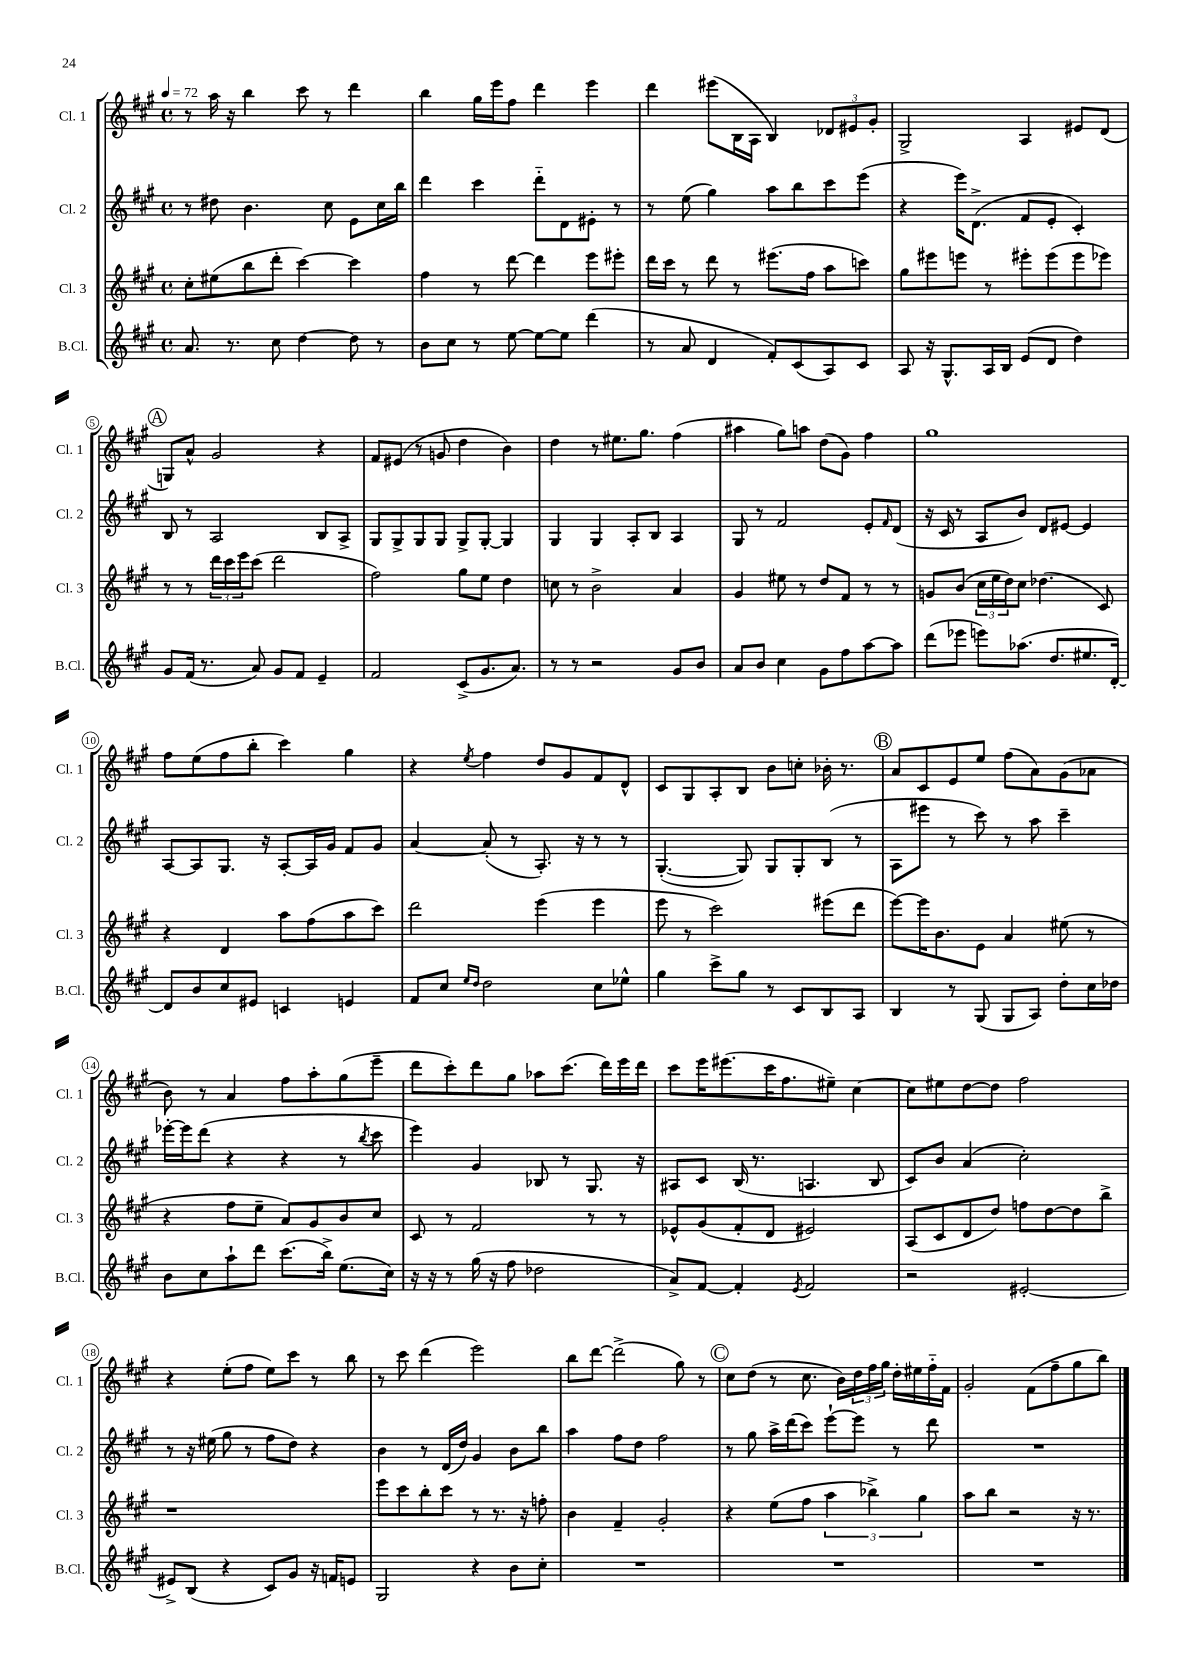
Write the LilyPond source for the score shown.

<<
\new StaffGroup <<
\new Staff = "s0" \with { instrumentName = "Cl. 1" shortInstrumentName = "Cl. 1" } {
    \clef treble \key a \major \defaultTimeSignature \time 4/4 \tempo 4 = 72
    r8 a''16 r16 b''4 cis'''8 r8 d'''4 |
    b''4 gis''16 e'''16 fis''8 d'''4 e'''4 |
    d'''4 eis'''8( b16 a16 b4) \tuplet 3/2 { des'8 eis'8 gis'8-. } |
    gis2-> a4 eis'8 d'8( |
    \mark \markup { \circle "A" } g8) a'8-^ gis'2 r4 |
    fis'8 eis'8( r8 g'8 d''4 b'4) |
    d''4 r8 eis''8. gis''8. fis''4( |
    ais''4 gis''8) a''8 d''8( gis'8) fis''4 |
    gis''1 |
    fis''8 e''8( fis''8 b''8-. cis'''4) gis''4 |
    r4 \acciaccatura { e''8 } fis''4 d''8 gis'8 fis'8 d'8-^ |
    cis'8 gis8 a8-. b8 b'8 c''8-. bes'16-. r8. |
    \mark \markup { \circle "B" } a'8 cis'8 e'8 e''8 fis''8( a'8) gis'8( aes'8 |
    b'8) r8 a'4 fis''8 a''8-. gis''8( e'''8-- |
    d'''8 cis'''8-.) d'''8 gis''8 aes''8 cis'''8.( d'''16) e'''16 d'''16 |
    cis'''8 e'''16 eis'''8.( cis'''16 fis''8. eis''8--) cis''4~ |
    cis''8 eis''8 d''8~ d''8 fis''2 |
    r4 e''8-.( fis''8 e''8) cis'''8 r8 b''8 |
    r8 cis'''8 d'''4( e'''2) |
    b''8 d'''8~ d'''2->( gis''8) r8 |
    \mark \markup { \circle "C" } cis''8 d''8( r8 cis''8. b'16) \tuplet 3/2 { d''16 fis''16 gis''16 } d''16-. eis''16 fis''16-_ fis'16 |
    gis'2-. fis'8( fis''8-- gis''8 b''8) \bar "|." |
}
\new Staff = "s1" \with { instrumentName = "Cl. 2" shortInstrumentName = "Cl. 2" } {
    \clef treble \key a \major \defaultTimeSignature \time 4/4
    r8 dis''8 b'4. cis''8 e'8 cis''16 b''16 |
    d'''4 cis'''4 d'''8-_ d'8 eis'8-. r8 |
    r8 e''8( gis''4) a''8 b''8 cis'''8 e'''8( |
    r4 e'''16) d'8.->( fis'8 e'8-. cis'4-.) |
    \mark \markup { \circle "A" } b8 r8 a2 b8 a8-> |
    gis8 gis8-> gis8 gis8 gis8-> gis8~-. gis4 |
    gis4 gis4 a8-. b8 a4 |
    gis8 r8 fis'2 e'8-. \grace { fis'16 } d'8( |
    r16 cis'16 r8 a8 b'8) d'8 eis'8~ eis'4 |
    a8~ a8 gis8. r16 a8~-. a16 gis'16 fis'8 gis'8 |
    a'4~ a'8-.( r8 a8.-.) r16 r8 r8 |
    gis4.~-.( gis8) gis8 gis8-. b8( r8 |
    \mark \markup { \circle "B" } a8 eis'''8 r8 cis'''8) r8 a''8 cis'''4-- |
    ees'''16~-. ees'''16 d'''8( r4 r4 r8 \acciaccatura { b''8 } cis'''8 |
    e'''4) gis'4 bes8 r8 gis8. r16 |
    ais8 cis'8 b16( r8. a4. b8 |
    cis'8) b'8 a'4( cis''2-.) |
    r8 r16 eis''16( gis''8 r8 fis''8 d''8) r4 |
    b'4 r8 d'16( d''16) gis'4 b'8 b''8 |
    a''4 fis''8 d''8 fis''2 |
    \mark \markup { \circle "C" } r8 gis''8 a''16-> d'''16( cis'''8) e'''8~-! e'''8 r8 d'''8 |
    R1 \bar "|." |
}
\new Staff = "s2" \with { instrumentName = "Cl. 3" shortInstrumentName = "Cl. 3" } {
    \clef treble \key a \major \defaultTimeSignature \time 4/4
    cis''8-. eis''8( b''8 d'''8-. cis'''4~) cis'''4 |
    fis''4 r8 d'''8~ d'''4 e'''8 eis'''8-. |
    d'''16 cis'''16 r8 d'''8 r8 eis'''8.( fis''16 a''8 c'''8) |
    gis''8 eis'''8 e'''8 r8 eis'''8-. eis'''8( eis'''8 ees'''8) |
    \mark \markup { \circle "A" } r8 r8 \tuplet 3/2 { d'''16 cis'''16 e'''16 } cis'''8( d'''2 |
    fis''2) gis''8 e''8 d''4 |
    c''8 r8 b'2-> a'4 |
    gis'4 eis''8 r8 d''8 fis'8 r8 r8 |
    g'8 b'8( \tuplet 3/2 { cis''16 e''16 d''16) } cis''8 des''4.( cis'8) |
    r4 d'4 a''8 fis''8( a''8 cis'''8) |
    d'''2 e'''4( e'''4 |
    e'''8 r8 cis'''2) eis'''8( d'''8 |
    \mark \markup { \circle "B" } e'''8~) e'''16 b'8. e'8 a'4 eis''8( r8 |
    r4 fis''8 e''8-- a'8) gis'8 b'8 cis''8 |
    cis'8 r8 fis'2 r8 r8 |
    ees'8-^ gis'8( fis'8-. d'8 eis'2) |
    a8( cis'8 d'8 d''8) f''8 d''8~ d''8 b''8-> |
    r1 |
    e'''8 cis'''8 b''8-. cis'''8 r8 r8. r16 f''8-. |
    b'4 fis'4-- gis'2-. |
    \mark \markup { \circle "C" } r4 e''8( fis''8 \tuplet 3/2 { a''4 bes''4->) gis''4 } |
    a''8 b''8 r2 r16 r8. \bar "|." |
}
\new Staff = "s3" \with { instrumentName = "B.Cl." shortInstrumentName = "B.Cl." } {
    \clef treble \key a \major \defaultTimeSignature \time 4/4
    a'8. r8. cis''8 d''4~ d''8 r8 |
    b'8 cis''8 r8 e''8~ e''8~ e''8 d'''4( |
    r8 a'8 d'4 fis'8-.) cis'8( a8) cis'8 |
    a8 r16 gis8.-^ a16 b16 e'8( d'8 d''4) |
    \mark \markup { \circle "A" } gis'8 fis'16( r8. a'8) gis'8 fis'8 e'4-- |
    fis'2 cis'8->( gis'8. a'8.) |
    r8 r8 r2 gis'8 b'8 |
    a'8 b'8 cis''4 gis'8 fis''8 a''8~ a''8 |
    d'''8( ees'''8 e'''8) aes''8.( d''8. eis''8. d'16~-.) |
    d'8 b'8 cis''8 eis'8 c'4 e'4 |
    fis'8 cis''8 \grace { e''16 d''16 } d''2 cis''8 ees''8-^ |
    gis''4 cis'''8-> gis''8 r8 cis'8 b8 a8 |
    \mark \markup { \circle "B" } b4 r8 gis8( gis8 a8) d''8-. cis''16 des''16 |
    b'8 cis''8 a''8-! d'''8 cis'''8.( b''16->) e''8.( cis''16) |
    r16 r16 r8 gis''16( r16 fis''8 des''2 |
    a'8->) fis'8~ fis'4-. \acciaccatura { e'8 } fis'2 |
    r2 eis'2~-. |
    eis'8-> b8( r4 cis'8) gis'8 r16 f'16 e'8 |
    gis2 r4 b'8 cis''8-. |
    R1 |
    \mark \markup { \circle "C" } R1 |
    R1 \bar "|." |
}
>>
>>
\layout { \context { \Score \override BarNumber.stencil = #(make-stencil-circler 0.1 0.3 ly:text-interface::print) } }
